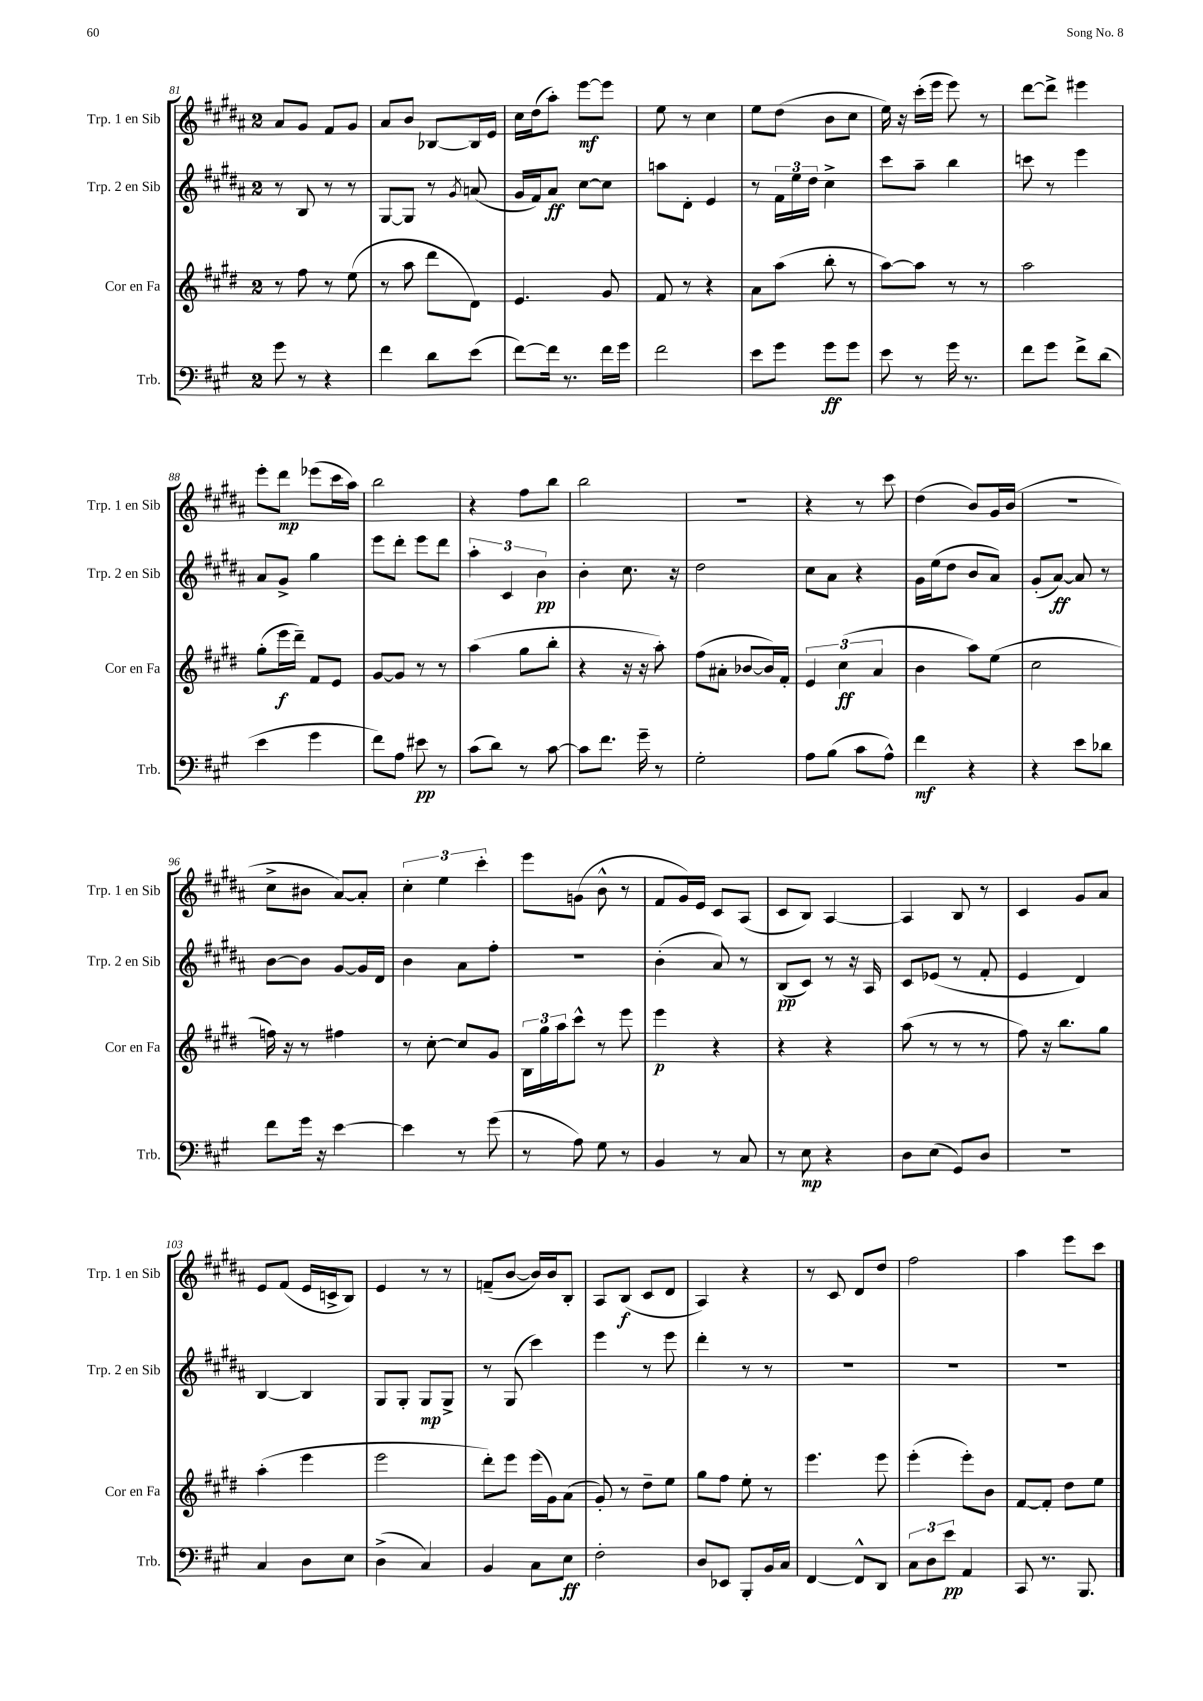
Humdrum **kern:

**kern	**dynam	**kern	**dynam	**kern	**dynam	**kern	**dynam
*part4	*part4	*part3	*part3	*part2	*part2	*part1	*part1
*staff4	*staff4	*staff3	*staff3	*staff2	*staff2	*staff1	*staff1
*I"Trb.	*	*I"Cor en Fa	*	*I"Trp. 2 en Sib	*	*I"Trp. 1 en Sib	*
*I'Trb.	*	*I'Cor en Fa	*	*I'Trp. 2 en Sib	*	*I'Trp. 1 en Sib	*
*clefF4	*	*clefG2	*	*clefG2	*	*clefG2	*
*k[f#c#g#]	*	*k[f#c#g#d#]	*	*k[f#c#g#d#a#]	*	*k[f#c#g#d#a#]	*
*M2/4	*	*M2/4	*	*M2/4	*	*M2/4	*
=81	=81	=81	=81	=81	=81	=81	=81
8g#\	.	8r	.	8r	.	8a#/L	.
8r	.	8ff#\	.	8B/	.	8g#/J	.
4r	.	8r	.	8r	.	8f#/L	.
.	.	(8ee\	.	8r	.	8g#/J	.
=82	=82	=82	=82	=82	=82	=82	=82
4f#\	.	8r	.	[8G#/L	.	8a#/L	.
.	.	8aa\	.	8G#/J]	.	8b/J	.
8d\L	.	8ddd#\L	.	8r	.	[8B-X/L	.
.	.	.	.	8qg#/	.	.	.
(8e\J	.	8d#\J)	.	(8an/	.	16B-/L]	.
.	.	.	.	.	.	16e/JJ	.
=83	=83	=83	=83	=83	=83	=83	=83
[8f#\L)	.	4.e/	.	16g#/LL	.	16cc#\LL	.
.	.	.	.	16f#/J)	.	(16dd#\J	.
16f#\Jk]	.	.	.	8a#/J	ff	8aa#'\J)	.
8.r	.	.	.	.	.	.	.
.	.	.	.	[8cc#\L	.	[8eee\L	mf
16f#\LL	.	8g#/	.	8cc#\J]	.	8eee\J]	.
16g#\JJ	.	.	.	.	.	.	.
=84	=84	=84	=84	=84	=84	=84	=84
2f#\	.	8f#/	.	8aan\L	.	8ee\	.
.	.	8r	.	8d#'\J	.	8r	.
.	.	4r	.	4e/	.	4cc#\	.
=85	=85	=85	=85	=85	=85	=85	=85
8e\L	.	8a\L	.	8r	.	8ee\L	.
8g#\J	.	(8aa\J	.	24f#\LL	.	(8dd#\J	.
.	.	.	.	24ee\	.	.	.
.	.	.	.	24dd#\JJ	.	.	.
8g#\L	ff	8bb'\	.	4cc#^\	.	8b\L	.
8g#\J	.	8r	.	.	.	8cc#\J	.
=86	=86	=86	=86	=86	=86	=86	=86
8e\	.	[8aa\L)	.	8ccc#\L	.	16ee\)	.
.	.	.	.	.	.	16r	.
8r	.	8aa\J]	.	8aa#~\J	.	(16ccc#'\LL	.
.	.	.	.	.	.	16eee\JJ	.
16g#\	.	8r	.	4bb\	.	8eee\)	.
8.r	.	.	.	.	.	.	.
.	.	8r	.	.	.	8r	.
=87	=87	=87	=87	=87	=87	=87	=87
8f#\L	.	2aa\	.	8cccn\	.	[8ddd#\L	.
8g#\J	.	.	.	8r	.	8ddd#^\J]	.
8f#^\L	.	.	.	4eee\	.	4eee#X\	.
(8d\J	.	.	.	.	.	.	.
!!LO:LB:g=z
=88	=88	=88	=88	=88	=88	=88	=88
4e\	.	(8gg#'\L	.	8a#/L	.	8eee'\L	.
.	.	16eee\L	f	8g#^/J	.	8ddd#\J	mp
.	.	16ddd#~\JJ)	.	.	.	.	.
4g#\	.	8f#/L	.	4gg#\	.	(8eee-X\L	.
.	.	8e/J	.	.	.	16ccc#\L	.
.	.	.	.	.	.	16aa#\JJ)	.
=89	=89	=89	=89	=89	=89	=89	=89
8f#\L)	.	[8g#/L	.	8eee\L	.	2bb\	.
8A\J	.	8g#/J]	.	8ddd#'\J	.	.	.
8e#X\	pp	8r	.	8eee\L	.	.	.
8r	.	8r	.	8ddd#\J	.	.	.
=90	=90	=90	=90	=90	=90	=90	=90
(8c#\L	.	(4aa\	.	6aa#'\	.	4r	.
8d\J)	.	.	.	.	.	.	.
.	.	.	.	6c#/	.	.	.
8r	.	8gg#\L	.	.	.	8ff#\L	.
.	.	.	.	6b\	pp	.	.
[8c#\	.	8bb'\J	.	.	.	8bb\J	.
=91	=91	=91	=91	=91	=91	=91	=91
8c#\L]	.	4r	.	4b'\	.	2bb\	.
8.f#\J	.	.	.	.	.	.	.
.	.	16r	.	8.cc#\	.	.	.
16g#~\	.	16r	.	.	.	.	.
8r	.	8aa'\)	.	.	.	.	.
.	.	.	.	16r	.	.	.
=92	=92	=92	=92	=92	=92	=92	=92
2G#'\	.	(8ff#\L	.	2dd#\	.	2r	.
.	.	8a#X'\J	.	.	.	.	.
.	.	[8b-X/L	.	.	.	.	.
.	.	16b-/L])	.	.	.	.	.
.	.	16f#'/JJ	.	.	.	.	.
=93	=93	=93	=93	=93	=93	=93	=93
8A\L	.	6e/	.	8cc#\L	.	4r	.
(8B\J	.	.	.	8a#\J	.	.	.
.	.	(6cc#\	ff	.	.	.	.
8c#\L	.	.	.	4r	.	8r	.
.	.	6a/	.	.	.	.	.
8A^^\J)	.	.	.	.	.	8ccc#\	.
=94	=94	=94	=94	=94	=94	=94	=94
4f#\	mf	4b\	.	16g#\LL	.	(4dd#\	.
.	.	.	.	(16ee\J	.	.	.
.	.	.	.	8dd#\J	.	.	.
4r	.	8aa\L)	.	8b/L	.	8b/L)	.
.	.	(8ee\J	.	8a#/J)	.	16g#/L	.
.	.	.	.	.	.	(16b/JJ	.
=95	=95	=95	=95	=95	=95	=95	=95
4r	.	2cc#\	.	(8g#'/L	.	2r	.
.	.	.	.	[8a#/J)	ff	.	.
8e\L	.	.	.	8a#/]	.	.	.
8d-X\J	.	.	.	8r	.	.	.
!!LO:LB:g=z
=96	=96	=96	=96	=96	=96	=96	=96
8f#\L	.	16ffn\)	.	[8b\L	.	8cc#^\L	.
.	.	16r	.	.	.	.	.
16g#\Jk	.	8r	.	8b\J]	.	8b#X\J	.
16r	.	.	.	.	.	.	.
[4e\	.	4ff#X\	.	[8g#/L	.	[8a#/L)	.
.	.	.	.	16g#/L]	.	8a#'/J]	.
.	.	.	.	16d#/JJ	.	.	.
=97	=97	=97	=97	=97	=97	=97	=97
4e\]	.	8r	.	4b\	.	6cc#'\	.
.	.	[8cc#'\	.	.	.	.	.
.	.	.	.	.	.	6ee\	.
8r	.	8cc#/L]	.	8a#\L	.	.	.
.	.	.	.	.	.	6ccc#'\	.
(8g#\	.	8g#/J	.	8ff#'\J	.	.	.
=98	=98	=98	=98	=98	=98	=98	=98
8r	.	24B\LL	.	2r	.	8eee\L	.
.	.	24gg#\	.	.	.	.	.
.	.	24aa\J	.	.	.	.	.
8A\)	.	8ccc#^^\J	.	.	.	(8gn\J	.
8G#\	.	8r	.	.	.	8b^^\	.
8r	.	8eee\	.	.	.	8r	.
=99	=99	=99	=99	=99	=99	=99	=99
4BB/	.	4eee\	p	(4b'\	.	8f#/L	.
.	.	.	.	.	.	16g#/L)	.
.	.	.	.	.	.	16e/JJ	.
8r	.	4r	.	8a#/)	.	8c#/L	.
8C#/	.	.	.	8r	.	(8A#/J	.
=100	=100	=100	=100	=100	=100	=100	=100
8r	.	4r	.	(8B/L	pp	8c#/L	.
8E\	mp	.	.	8c#/J)	.	8B/J)	.
4r	.	4r	.	8r	.	[4A#/	.
.	.	.	.	16r	.	.	.
.	.	.	.	16A#/	.	.	.
=101	=101	=101	=101	=101	=101	=101	=101
8D\L	.	(8aa\	.	8c#/L	.	4A#/]	.
(8E\J	.	8r	.	(8e-X/J	.	.	.
8GG#/L)	.	8r	.	8r	.	8B/	.
8D/J	.	8r	.	8f#'/	.	8r	.
=102	=102	=102	=102	=102	=102	=102	=102
2r	.	8ff#\)	.	4e/	.	4c#/	.
.	.	16r	.	.	.	.	.
.	.	8.bb\L	.	.	.	.	.
.	.	.	.	4d#/)	.	8g#/L	.
.	.	8gg#\J	.	.	.	8a#/J	.
!!LO:LB:g=z
=103	=103	=103	=103	=103	=103	=103	=103
4C#/	.	(4aa'\	.	[4B/	.	8e/L	.
.	.	.	.	.	.	(8f#/J	.
8D\L	.	4eee\	.	4B/]	.	16e/LL	.
.	.	.	.	.	.	16cn^/J	.
8E\J	.	.	.	.	.	8B/J)	.
=104	=104	=104	=104	=104	=104	=104	=104
(4D^\	.	2eee\	.	8G#/L	.	4e/	.
.	.	.	.	8G#'/J	.	.	.
4C#/)	.	.	.	8G#/L	mp	8r	.
.	.	.	.	8G#^/J	.	8r	.
=105	=105	=105	=105	=105	=105	=105	=105
4BB/	.	8ddd#'\L)	.	8r	.	(8fn~/L	.
.	.	8eee\J	.	(8G#/	.	[8b/J	.
8C#\L	.	(16eee\LL	.	4ccc#\)	.	16b/LL])	.
.	.	16g#\J)	.	.	.	16b/J	.
8E\J	ff	(8a\J	.	.	.	8B'/J	.
=106	=106	=106	=106	=106	=106	=106	=106
2F#'\	.	8g#'/)	.	4eee\	.	8A#/L	.
.	.	8r	.	.	.	(8B/J	f
.	.	8dd#~\L	.	8r	.	8c#/L	.
.	.	8ee\J	.	8eee\	.	8d#/J	.
=107	=107	=107	=107	=107	=107	=107	=107
8D/L	.	8gg#\L	.	4ddd#'\	.	4A#/)	.
8EE-X/J	.	8ff#\J	.	.	.	.	.
8BBB'/L	.	8ee'\	.	8r	.	4r	.
16BB/L	.	8r	.	8r	.	.	.
16C#/JJ	.	.	.	.	.	.	.
=108	=108	=108	=108	=108	=108	=108	=108
[4FF#/	.	4.eee\	.	2r	.	8r	.
.	.	.	.	.	.	8c#/	.
8FF#^^/L]	.	.	.	.	.	8d#/L	.
8DD/J	.	8eee\	.	.	.	8dd#/J	.
=109	=109	=109	=109	=109	=109	=109	=109
12C#\L	.	(4eee'\	.	2r	.	2ff#\	.
12D\	.	.	.	.	.	.	.
12e\J	pp	.	.	.	.	.	.
4AA/	.	8eee'\L)	.	.	.	.	.
.	.	8b\J	.	.	.	.	.
=110	=110	=110	=110	=110	=110	=110	=110
8CC#/	.	[8f#/L	.	2r	.	4aa#\	.
8.r	.	8f#'/J]	.	.	.	.	.
.	.	8dd#\L	.	.	.	8eee\L	.
8.BBB/	.	.	.	.	.	.	.
.	.	8ee\J	.	.	.	8ccc#\J	.
==	==	==	==	==	==	==	==
*-	*-	*-	*-	*-	*-	*-	*-
